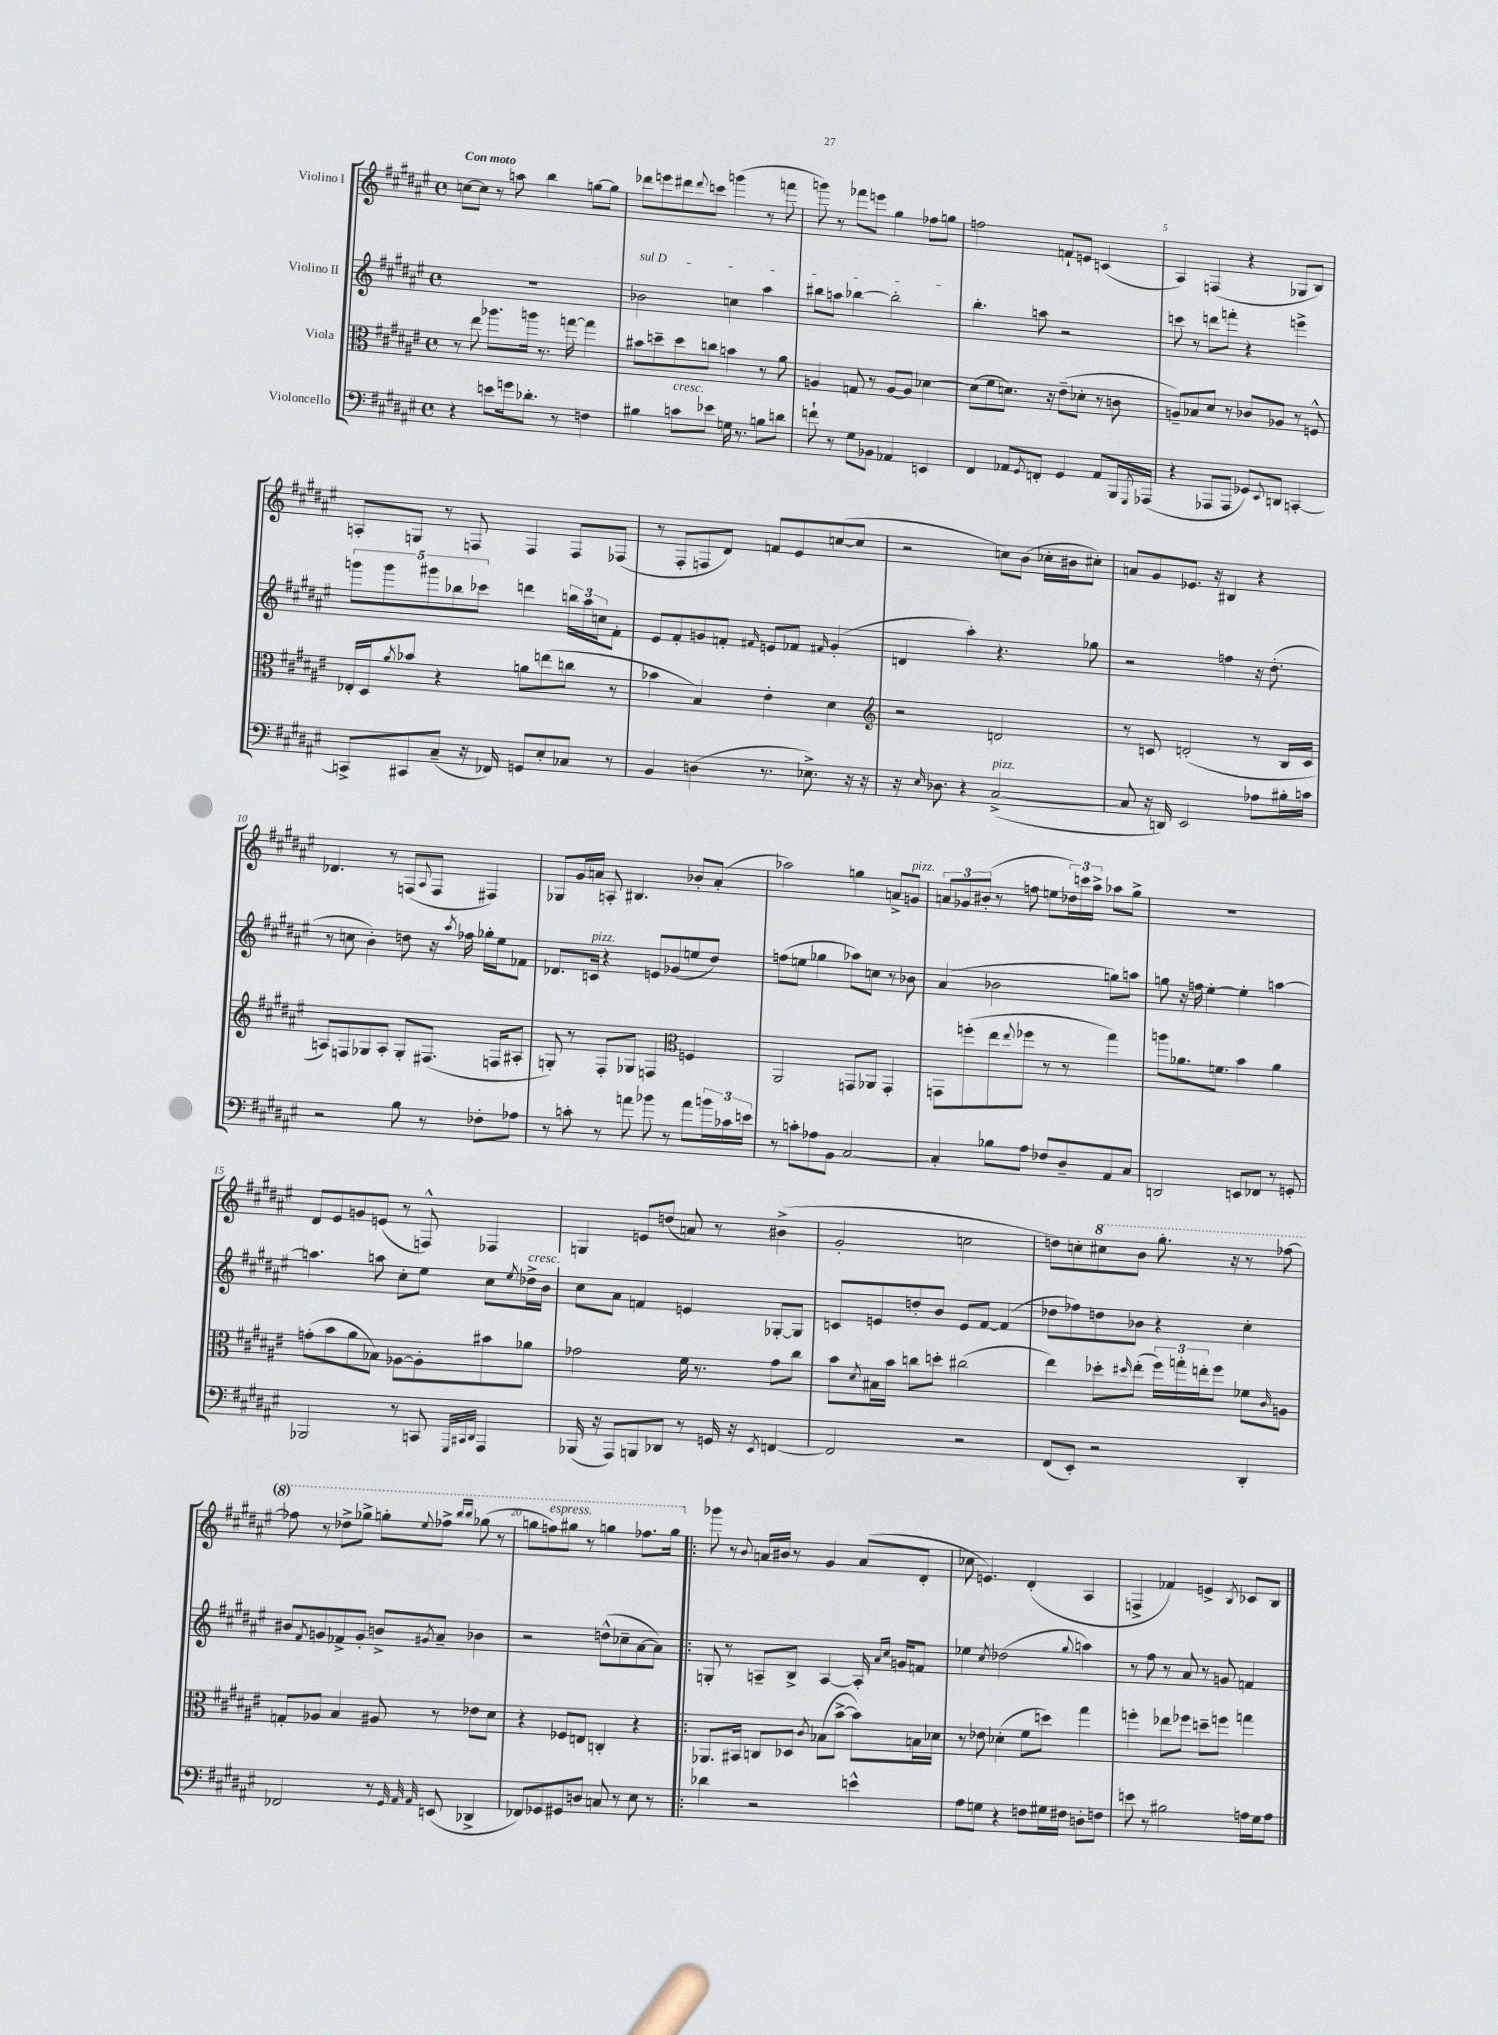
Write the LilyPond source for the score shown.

<<
\new StaffGroup <<
\new Staff = "s0" \with { instrumentName = "Violino I" } {
    \clef treble \key fis \major \defaultTimeSignature \time 4/4 \tempo "Con moto"
    c''8~ c''8 r8 a''8 b''4 g''8~ g''8 |
    des'''8 e'''8 dis'''8 \appoggiatura { dis'''8 } c'''8 g'''4( r8 f'''8 |
    g'''8) r8 fes'''8 e'''8 gis''4 fes''8 g''8 |
    f''2 f'8-! e'8 c'4( |
    ais4) f4( r4 ges8 b8) |
    a8-. g8 r8 f8 f4 f8 fes8( |
    r8 fis8-. f8 dis'8) f'8 eis'8 c''8~( c''8 |
    r2 c''8) b'8( ces''16-. bis'16 cis''8-.) |
    a'8 gis'8 ees'8. r16 bis4 r4 |
    des'4. r8 f8( \appoggiatura { ais8 } f8 fis4) |
    ges8 gis'16 a'16 a8-. bis4. bes'8-. a'8-.( |
    aes''2) g''4 a'8-> g'8^\markup { \italic "pizz." } |
    \tuplet 3/2 { a'8 ges'8 bis'8-.( } r8 f''8 e''8 \tuplet 3/2 { des''16) c'''16 ais''16-> } aes''8 gis''8-> |
    R1 |
    dis'8 eis'8 g'8 e'8( r8 f8-^) fes4 |
    g4 e'8 d''8( a'8) r8 bis'4->( |
    gis'2-. c''2 |
    d''8) c''8-. \ottava #1 cis'''!8 b''8 gis'''8.-. r16 r8 fes'''8~ |
    fes'''8 r8 des'''8-> ges'''8-> g'''8-. \appoggiatura { eis'''8 } fes'''8-> \grace { b'''16 b'''16 } ges'''8( r8 |
    g'''8 f'''8^\markup { \italic "espress." }) gis'''8 r8 g'''4 fes'''8. g'''16 \ottava #0 |
    \bar ".|:" ges'''8 r8 \appoggiatura { b'8 } a'16 bis'16 r8 gis'4 a'8( dis'8-. |
    ces''8 e'4.) dis'4-.( ais4 |
    f4-> fes'4) e'4-> \acciaccatura { b8 } ces'8 b8 \bar "|." |
}
\new Staff = "s1" \with { instrumentName = "Violino II" } {
    \clef treble \key fis \major \defaultTimeSignature \time 4/4
    R1 |
    \once \override TextSpanner.bound-details.left.text = \markup { \italic "sul D" } bes'2\startTextSpan c''4 ais''4 |
    bis''8 a''8 bes''4~ bes''2-.\stopTextSpan |
    b''4.-. a''8 r2 |
    c'''8 r8 d'''8 f'''8-. r4 e'''4-> |
    \tuplet 5/4 { g'''8 g'''8 gis'''8 bes''8 ces'''8 } d'''4 \tuplet 3/2 { b''16 ais''16 c''16 } fis'8-. |
    eis'8 fis'8-. g'8 f'8-. \grace { fis'16 } e'8 fes'8 \grace { fis'16 } g'4-.( |
    d'4 ais''4-.) r4. ges''8 |
    r2 f''4 r16 dis''8.-.( |
    r8 c''8 b'4-.) d''8 r16 \acciaccatura { ais''8 } fes''16 ges''16-. eis''16 fes'8 |
    des'8. c'16^\markup { \italic "pizz." } r4 e'8 ges'8( e''8 dis''8) |
    f''8( e''8 ges''4 aes''8) c''8 r8 bes'8 |
    ais'4( bes'2 g''8) a''8 |
    g''8 r16 f''16 eis''4~-. eis''4-. a''4~ |
    a''4. a''8 cis''8-. eis''8 cis''8 \acciaccatura { eis''8 } des''16->^\markup { \italic "cresc." } b'16 |
    cis''8 ais'8 f'4 e'4 ges8~-. ges8 |
    c'8 e'8 d''8-. b'8 e'8 fis'8~ fis'4( |
    des''8 fes''8) d''8 bes'8 r4 cis''4-. |
    bis'8 \acciaccatura { fis'8 } g'8 fes'8-> g'8-. b'8-> \acciaccatura { gis'8 } ais'8-- bes'4 |
    r2 d''8-^( ces''8-- ais'8~ ais'8) |
    \bar ".|:" g8-. r8 a8-- b8-> a4~ a16-. \grace { ais'16 cis''16 } g'16 f'8 |
    ees''4 \acciaccatura { cis''8 } des''2( \appoggiatura { gis''8 } a''4) |
    r8 fis''8 r8 ais'8 r8 g'8 f'4 \bar "|." |
}
\new Staff = "s2" \with { instrumentName = "Viola" } {
    \clef alto \key fis \major \defaultTimeSignature \time 4/4
    r8 eis''8 aes''8. a''16 r8. g''16~ g''4 |
    bis'8 d''8-- d''8 c''8 b'4 r8 ais'8 |
    a4 g8 r8 a8~ a8 des'4~ |
    des'8( fis'8 d'8.) r16 eis'8--( des'8-. r8 c'8 |
    a8--) bes8 dis'8 r8 ces'8 aes8 r8 f8-^ |
    ees16-. dis16 \acciaccatura { ais'8 } bes'8 r4 a'8 e''8( c''8 r8 |
    bes'4 b4) eis'4-. dis'4 |
    \clef treble r2 d'2 |
    r8 c'8 d'2-.( r8 b16 c'16 |
    a8) f8 ges8 a8-. ges8-. fis8.( f16 ais8-. |
    g8-.) r8 fis8-. ges8 f4 \clef alto f4 |
    ais,2 g,8 aes,8 g,4-. |
    g,8 f''8-.( eis''8 \appoggiatura { eis''8 } fes''8 r8 r8 gis''4) |
    a''8 aes'8. f'8. b'4 aes'4 |
    g'8-.( b'8 ais'8 bes8) aes8~ aes8-. bis'8 aes'8 |
    ges'2 fis'16 r8. ges'8 cis''8 |
    b'8 \acciaccatura { dis'8 } bis16 b'16 c''8 d''8-. cis''2( |
    eis''4) des''8-. \grace { dis''16 } eis''8-.( \tuplet 3/2 { fis''16) g''16-. e''16-. } fis''8 fes'8 \grace { cis'16 } a8 |
    g8-. aes8 b4 ais8 r8 ees'8 dis'8 |
    r4 fes8 e8 c4-. r4 |
    \bar ".|:" aes,8. bis,16 c8 des8 \acciaccatura { cis'8 } bes8( b'8~-> b'8) b16 des'16 |
    r8 ees'8 des'4-.( fis'8 d''8) gis''4 |
    f''4-. ees''8 fes''8 d''8-- f''8 g''4 \bar "|." |
}
\new Staff = "s3" \with { instrumentName = "Violoncello" } {
    \clef bass \key fis \major \defaultTimeSignature \time 4/4
    r4 e'8 g'16 des'8.-. r8 f4 |
    bis4 c'8^\markup { \italic "cresc." } ees'8 g16 r8. b8 d'8 |
    f'8-! r8 gis8 bes,8 aes,4 e,4 |
    fis,4 aes,8 \acciaccatura { gis,8 } f,8-. gis,4 aes,8 b,,16 \acciaccatura { gis,,8 } aes,,16( |
    r4 aes,,8 aes,,8 ges,8) \appoggiatura { eis,8 } d,8 c,4~-. |
    c,8-> cis,8 cis8--( r16 fes,16) g,8 eis8-. ces8 r8 |
    b,4 d4( r8. ees8.->) r16 r16 |
    r16 \grace { eis16 } des8. r4 cis2~->^\markup { \italic "pizz." }( |
    cis8 r16 d,16) eis,2 aes8 bis16-. c'16 |
    r2 b8 r8 fes8-. aes8 |
    r8 c'8-. r8 a'8 bes'8 r8 a'8 \tuplet 3/2 { b'16 ces'16 e'16 } |
    r8 c'8-. aes8 b,8 cis2~ |
    cis4-. bes8 ais8 fes8 dis8-- ais,8 cis8 |
    d,2 e,8 fes,8 r8 g,8-. |
    bes,,2 r8 c,8 \grace { gis,,32 cis,32 dis,32 } ais,,4 |
    bes,,16( r16 ais,,8) b,,8 des,8 r8 g,16 r16 \acciaccatura { eis,8 } f,4~ |
    f,2 r2 |
    fis,8( eis,8-.) r2 dis,4-. |
    fes,2 r8 \grace { gis,32 ais,32 ais,32 } e,8( des,4-> |
    fes,8) ges,8 gis,8 d8 c8 r8 eis8 r8 |
    \bar ".|:" des'4 r2 e'4-^ |
    ais8 g8 r4 f8 gis16 fis16 d8-. f8 |
    e'8 r8 bis2 a16 gis16 a8 \bar "|." |
}
>>
>>
\layout { \context { \Score \override BarNumber.break-visibility = ##(#f #t #t) barNumberVisibility = #(every-nth-bar-number-visible 5) } }
